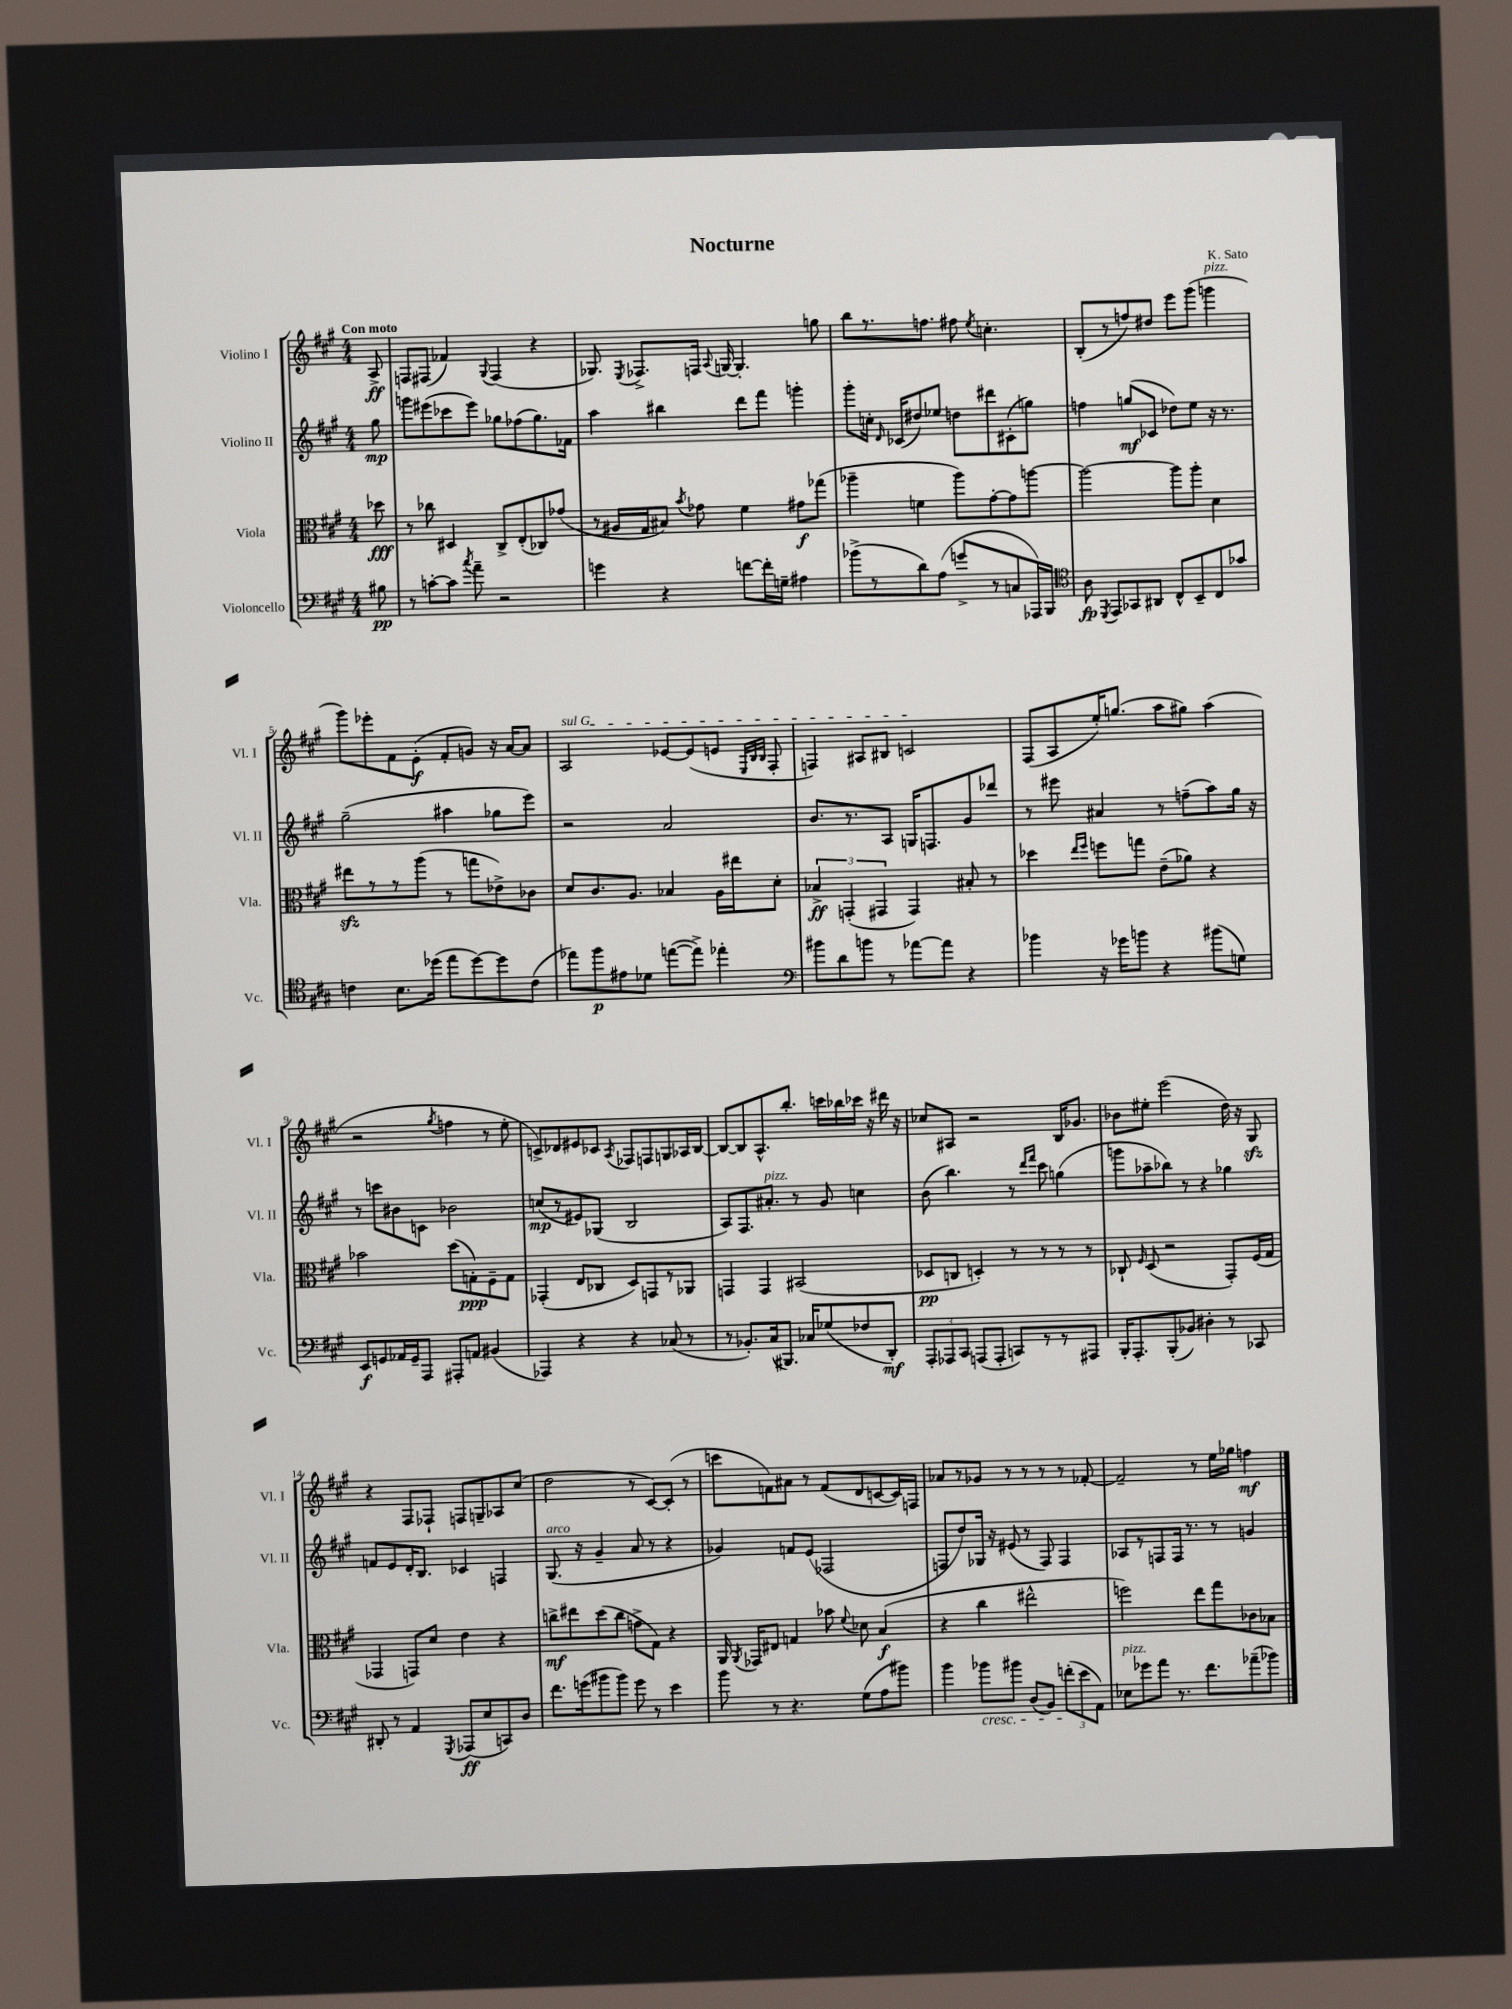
\header { title = "Nocturne" composer = "K. Sato" }
<<
\new StaffGroup <<
\new Staff = "s0" \with { instrumentName = "Violino I" shortInstrumentName = "Vl. I" } {
    \clef treble \key a \major \numericTimeSignature \time 4/4 \partial 8 \tempo "Con moto"
    \autoBeamOff a8->\ff |
    f8[ fis8]( fes'4) \appoggiatura { gis8 } fis4( r4 |
    ges8.) \acciaccatura { e8 } fes8.[-> f16] \appoggiatura { a8 } g16~ g4.-. g''8 |
    b''8[ r8. f''8.] fis''8 \acciaccatura { e''8 } c''4.-. |
    b8[-.( r8 f''8) dis''8] e'''8[ gis'''8]( g'''4^\markup { \italic "pizz." } |
    gis'''8[) ees'''8-. fis'8 e'8]-.\f( fis'8[-. g'8]) r16 a'16[~ a'8] |
    \once \override TextSpanner.bound-details.left.text = \markup { \italic "sul G" } a2\startTextSpan ees'8[~ ees'8( e'8] \grace { e32[ b32 b32] } fis8-. |
    f4) ais8[ bis8] c'2\stopTextSpan |
    fis8[( a8 e''16-.) g''8.]( a''8[ gis''8]) a''4( |
    r2 \acciaccatura { gis''8 } f''4 r8 e''8-. |
    c'8[->) des'8 eis'8 ces'8] \acciaccatura { a8 } fes8[ f8 g8 aes16 b16]~ |
    b8[~ b8 a8.-^ b''8.]-. c'''16[ bes''16 ces'''16] r16 dis'''16 r16 |
    ces''8[ ais8] r2 b16[ ges'8.] |
    bes'8[ eis''8]-. e'''2( d''16) r16 gis8\sfz |
    r4 fis8[ fes8]-! f8[ g8-- aes8 cis''8]( |
    d''2 r8 cis'8[~) cis'8]-.( r8 |
    c'''8[ f'8) ais'8] r8 f'8[( d'8 c'8~ c'16) f16] |
    aes'8[ r8 ges'8] r8 r8 r8 r8 fes'8~-. |
    fes'2-- r8 e''16[ ges''16] f''4\mf \bar "|." |
}
\new Staff = "s1" \with { instrumentName = "Violino II" shortInstrumentName = "Vl. II" } {
    \clef treble \key a \major \numericTimeSignature \time 4/4 \partial 8
    \autoBeamOff gis''8\mp |
    g'''8[ eis'''8( ces'''8 eis'''8]) ges''8[ fes''8( ges''8.) fes'16] |
    a''4 bis''4 d'''8[ fis'''8] g'''4-. |
    gis'''8[-. c''16]-. \grace { d'16 } ces'16[( dis''8) ees''8] d''8[ dis'''8 cis'8-.( g''8]) |
    f''4 g''8[\mf( ces'8] des''8[) e''8] r16 r8. |
    gis''2--( ais''4 ges''8[ e'''8]) |
    r2 a'2 |
    b'8.[ r8. a8] g16[ f8. gis'8 des'''8] |
    r8 eis'''8 ais'4 r8 f''8[--( a''8) gis''16] r16 |
    r8 c'''8[ bis'8 c'8] bes'2 |
    c''8[\mp( r8 eis'8) ges8]( b2 |
    a8[) fis8. ais'8.]-.^\markup { \italic "pizz." } r8 gis'8 c''4 |
    b'8( b''4.) r8 \grace { d'''16[ fis'''16] } cis'''8 g''4( |
    g'''8[ aes''8-- bes''8]) r8 r4 ges''4 |
    f'8[ e'8 d'16-. b8.] ces'4 f4 |
    gis8.^\markup { \italic "arco" }( r16 gis'4-- a'8 r8 r4 |
    ges'4) f'8[ e'8]( fes2 |
    f8[ d''8) ges16] r16 eis'8( r8 f8) f4 |
    aes8[ r8 f8 f16] r8. r8 g'4 \bar "|." |
}
\new Staff = "s2" \with { instrumentName = "Viola" shortInstrumentName = "Vla." } {
    \clef alto \key a \major \numericTimeSignature \time 4/4 \partial 8
    \autoBeamOff des''8\fff |
    r8 ces''8 dis4 cis8[-> e8-.( ces8) ges'8]( |
    r8 ais16[ gis16 bis8]) \acciaccatura { b'8 } ges'8 fis'4 gis'8[\f ges''8]( |
    aes''4-- f'4 aes''8[) gis'8~-. gis'8 a''8]~ |
    a''2~ a''8[ a''8]-. d'4 |
    eis''8[\sfz r8 r8 a''8]( r8 g''8[ ees'8->) ces'8] |
    d'8[ cis'8. a8.] bes4 a16[ eis''16 d'8]-. |
    \tuplet 3/2 { bes4->\ff g,4-.( gis,4 } gis,4) bis8-. r8 |
    des''4 \grace { e''16[ fis''16] } f''8[ g''8] e'8[--( aes'8]) r4 |
    bes'2 d''8[( g8-.\ppp) fis8-- g8] |
    ges,4-.( e8[ ces8] d8[) g,8 r8 aes,8] |
    g,4 g,4 bis,2( |
    des8[\pp c8] d4-.) r8 r8 r8 r8 |
    ces8-! \grace { fis16 } d8( r2 gis,8[-.) fis16( gis16] |
    ges,4 g,8[) d'8] e'4 r4 |
    c''8[->\mf eis''8 d''8( c''8] g'8[-> gis8]) r4 |
    a,16 \acciaccatura { a,8 } ges,16[ eis8] g4 bes'8 \appoggiatura { fis'8 } des'8 b4\f( |
    r4 cis''4 eis''2-^ |
    f''2) e''8[ gis''8 ces'8 bes8] \bar "|." |
}
\new Staff = "s3" \with { instrumentName = "Violoncello" shortInstrumentName = "Vc." } {
    \clef bass \key a \major \numericTimeSignature \time 4/4 \partial 8
    \autoBeamOff bis8\pp |
    r8 c'8[~-. c'8] \acciaccatura { cis''8 } a'8-- r2 |
    g'4 r4 f'8[~ f'16-. g16]-- ais4 |
    bes'8[->( r8 d'8) a8]( g'8[-> r8 c8 aes,,16) b,,16] |
    \clef tenor a8\fp \acciaccatura { d,8 } e,8[ ges,8 ais,8] cis8[-^ b,8-- cis8 ges'8] |
    c'4 b8.[ des''16]( e''8[ des''8~) des''8 c'8]( |
    ees''8[) fis''8\p eis'8 des'8] e''8[~( e''8]->) ees''4-. |
    \clef bass bis'8[ d'8 b'8] r8 aes'8[~ aes'8] r4 |
    bes'4 r16 ges'16[ b'8] r4 bis'8[( g8]) |
    e,8[\f g,8 aes,16 g,16-- a,,8] ais,,8[-. a,8] bis,4( |
    aes,,4) r4 r4 ces8( r8 |
    r8 bes,8.[-.) cis16( bis,,8.]) ces16[ ges8( fes8 d,8]-.\mf) |
    \tuplet 3/2 { a,,8[-. aes,,8 cis,8] } a,,8[( a,,8]-. c,8[) r8 r8 ais,,8] |
    b,,16[-. a,,8.-. b,,8-.( bes,8]) dis4-. r8 ces,8 |
    dis,8-. r8 a,4 \acciaccatura { gis,,8 } aes,,8[\ff( e8 c,8) d8] |
    fis'8.[ g'16( bis'8 bis'8]) g'8 r8 e'4 |
    b'8 r8 r4. gis8[( a8 bis'8]) |
    b'4 bes'8[\cresc bis'8] d8[( b,8]) \tuplet 3/2 { f'8[-.\!( e'8 a,8]) } |
    ees8[^\markup { \italic "pizz." } ges'8 a'8] r8. fis'8.[ aes'8--( bes'8]) \bar "|." |
}
>>
>>
